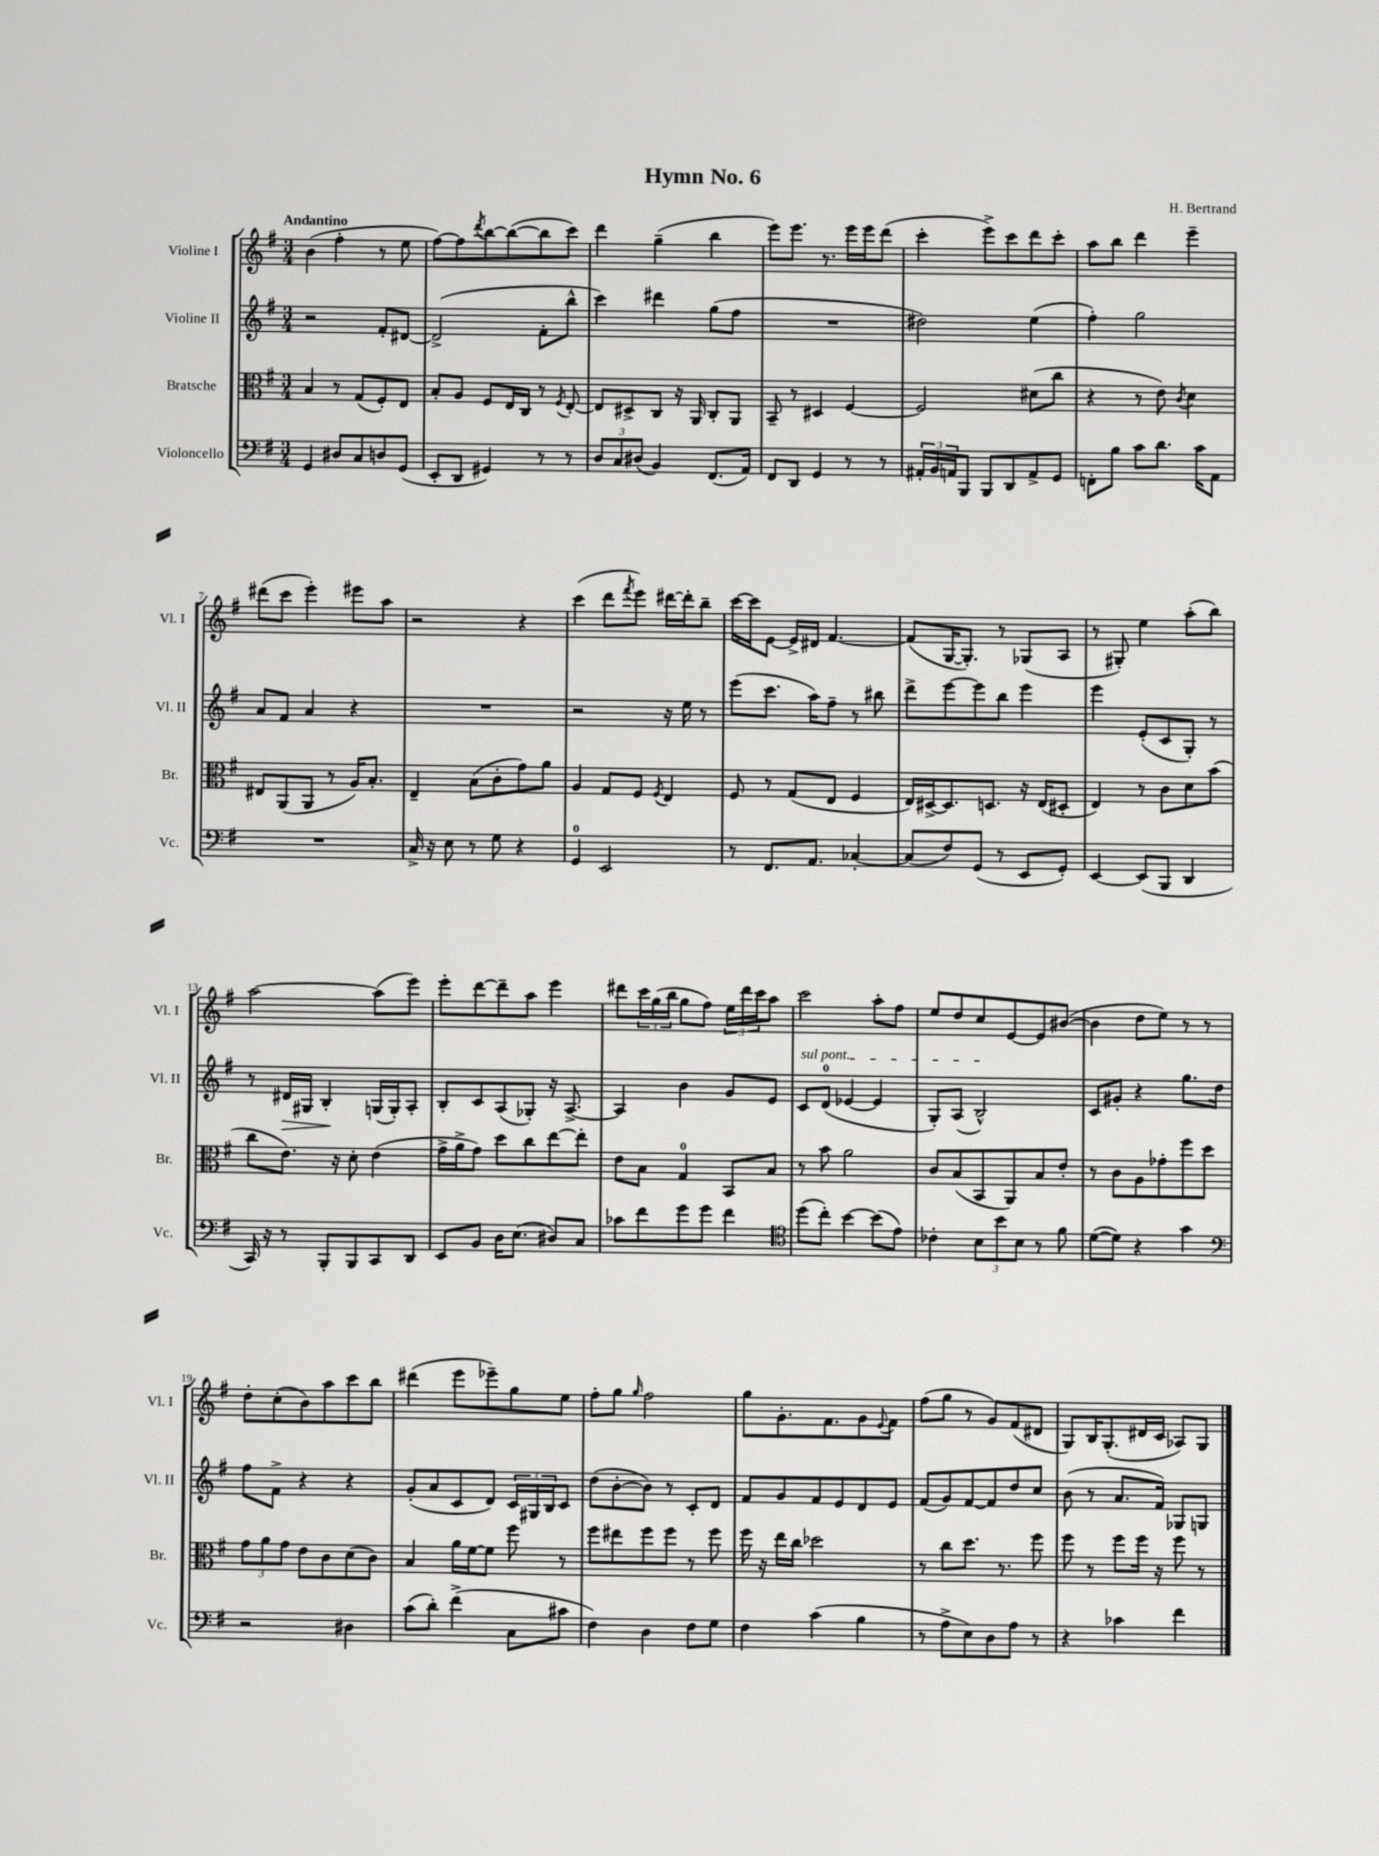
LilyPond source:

\header { title = "Hymn No. 6" composer = "H. Bertrand" }
<<
\new StaffGroup <<
\new Staff = "s0" \with { instrumentName = "Violine I" shortInstrumentName = "Vl. I" } {
    \clef treble \key g \major \numericTimeSignature \time 3/4 \tempo "Andantino"
    b'4( fis''4-. r8 e''8 |
    fis''8~) fis''8 \acciaccatura { d'''8 } b''8~ b''8~( b''8 c'''8) |
    d'''4 g''4--( b''4 |
    e'''8) e'''8. r8. e'''16 e'''16 d'''8( |
    c'''4-. e'''8->) c'''8 d'''8 c'''8-. |
    a''8 b''8 d'''4 e'''4-- |
    dis'''8( c'''8 e'''4-.) eis'''8 a''8 |
    r2 r4 |
    c'''4( d'''8 \acciaccatura { fis'''8 } e'''8) dis'''16~ dis'''16-. b''8-- |
    c'''16~ c'''16 e'8~ e'16-> dis'16 fis'4.~ |
    fis'8( g16~ g8.-.) r8 ges8( a8 |
    r8 gis8-.) e''4 a''8-.( b''8) |
    a''2~ a''8( e'''8) |
    e'''8-. d'''8~ d'''8-- a''8 e'''4 |
    dis'''8 \tuplet 3/2 { c'''16 g''16( b''16 } g''8 fis''8) \tuplet 3/2 { e''16 dis'''16 c'''16 } a''8 |
    c'''2 a''8-. fis''8 |
    e''8 d''8 c''8 e'8~ e'8 bis'8~( |
    bis'4 d''8 e''8) r8 r8 |
    d''8-. c''8-.( b'8) a''8 c'''8 b''8 |
    dis'''4( e'''8 ees'''8--) g''8 e''8 |
    fis''8-. g''8 \grace { g''16 } fis''2 |
    g''8 g'8.-. fis'8. g'8 \appoggiatura { e'8 } fis'8 |
    fis''8( g''8 r8 g'8) fis'8( dis'8 |
    g8) b16 g8.-.( dis'16 c'16 aes8) g8 \bar "|." |
}
\new Staff = "s1" \with { instrumentName = "Violine II" shortInstrumentName = "Vl. II" } {
    \clef treble \key g \major \numericTimeSignature \time 3/4
    r2 fis'8-. dis'8~ |
    dis'2->( fis'8-. b''8-^ |
    c'''4) dis'''4 g''8( fis''8 |
    R2. |
    dis''2) e''4( |
    fis''4-.) g''2 |
    a'8 fis'8 a'4 r4 |
    R2. |
    r2 r16 e''16 r8 |
    e'''8( c'''8. a''16) fis''8-- r8 bis''8 |
    d'''8-> e'''8~ e'''8 b''8 e'''4 |
    e'''4 e'8-.( c'8 g8-.) r8 |
    r8 dis'16\> gis16 b4-.\! g16( g16-.) a8-. |
    b8-. c'8 a8( ges8-.) r16 a8.~-> |
    a4 b'4 g'8 e'8 |
    \once \override TextSpanner.bound-details.left.text = \markup { \italic "sul pont." } c'8\startTextSpan d'8-0( ees'4~ ees'4 |
    g8-.) a8( b2-^\stopTextSpan) |
    c'8 gis'8-. r4 g''8. d''16 |
    fis''8 fis'8-> r4 r4 |
    g'8-.( a'8 c'8 d'8) \tuplet 3/2 { c'16 gis16 b16 } c'8 |
    d''8( b'8~-. b'8) r8 c'8-. d'8 |
    fis'8 g'8 fis'8 e'8 d'8 e'8 |
    fis'8( g'8) fis'8~ fis'8 d''8 c''8 |
    b'8( r8 a'8. fis'16) ges8 g8 \bar "|." |
}
\new Staff = "s2" \with { instrumentName = "Bratsche" shortInstrumentName = "Br." } {
    \clef alto \key g \major \numericTimeSignature \time 3/4
    b4 r8 g8( fis8-.) e8 |
    b8-. a8 fis8 e16 c16 r8 \acciaccatura { fis8 } e8~-. |
    e8 dis8-> c8 r16 a,16 c8-. a,8 |
    b,8-- r8 dis4 fis4~ |
    fis2 dis'8( c''8 |
    r4 r8 e'8) \acciaccatura { c'8 } d'4 |
    eis8 a,8( a,8 r8 a16) b8.-. |
    e4-- b8( c'8-. g'8) a'8 |
    a4 g8 fis8 \acciaccatura { fis8 } e4 |
    fis8 r8 g8( e8 fis4 |
    e16) dis16~-> dis8. d8. r16 e16( dis8-. |
    e4) r8 c'8 d'8 b'8( |
    c''8 e'8.) r16 d'8-. e'4( |
    g'16-> a'16-> g'8) d''8 c''8 e''8~ e''8-. |
    e'8 b8 g4-0 b,8 b8 |
    r8 b'8 a'2 |
    c'8 b8( b,8 a,8) b8 e'8-. |
    r8 c'8 a8 ges'8-. fis''8 d''8 |
    \tuplet 3/2 { g'8 a'8 g'8 } e'8 c'8 d'8( c'8) |
    b4 a'16 fis'16~ fis'8 fis''8 r8 |
    fis''8 eis''8 fis''8 fis''8 r8 fis''8 |
    fis''16 r16 e''16 c''16 des''2 |
    r8 c''8 d''8. r8. fis''8 |
    fis''8 r8 fis''8 fis''16 r16 fis''8 r8 \bar "|." |
}
\new Staff = "s3" \with { instrumentName = "Violoncello" shortInstrumentName = "Vc." } {
    \clef bass \key g \major \numericTimeSignature \time 3/4
    g,4 dis8 c8 d8 g,8( |
    e,8-. d,8 gis,4) r8 r8 |
    \tuplet 3/2 { d8 c8 dis8( } b,4) fis,8.( a,16) |
    fis,8 d,8 g,4 r8 r8 |
    \tuplet 3/2 { ais,16-. b,16 a,16 } b,,8 b,,8 d,8 a,8-> g,8 |
    f,8-. b8 c'8 d'8. c'16 a,8 |
    R2. |
    c16-> r16 e8 r8 g8 r4 |
    g,4-0 e,2 |
    r8 fis,8. a,8. ces4~-. |
    ces8( fis8) g,8( r8 e,8 g,8-.) |
    e,4~ e,8( b,,8 d,4 |
    c,16) r16 r8 b,,8-. b,,8 c,8 d,8 |
    e,8 b,8 d16 e8.( dis8) c8 |
    ces'8 fis'8 g'8 g'8 fis'4 |
    \clef tenor d''8( c''8-.) b'4~ b'8( e'8) |
    ces'4-. \tuplet 3/2 { b8 b'8 b8 } r8 fis'8 |
    d'8~( d'8) r4 g'4 |
    \clef bass r2 dis4 |
    c'8( d'8-.) fis'4->( c8 cis'8 |
    fis4) d4 fis8 g8 |
    fis4 c'4( b4 |
    r8 a8-> e8) d8 a8 r8 |
    r4 ces'4 fis'4 \bar "|." |
}
>>
>>
